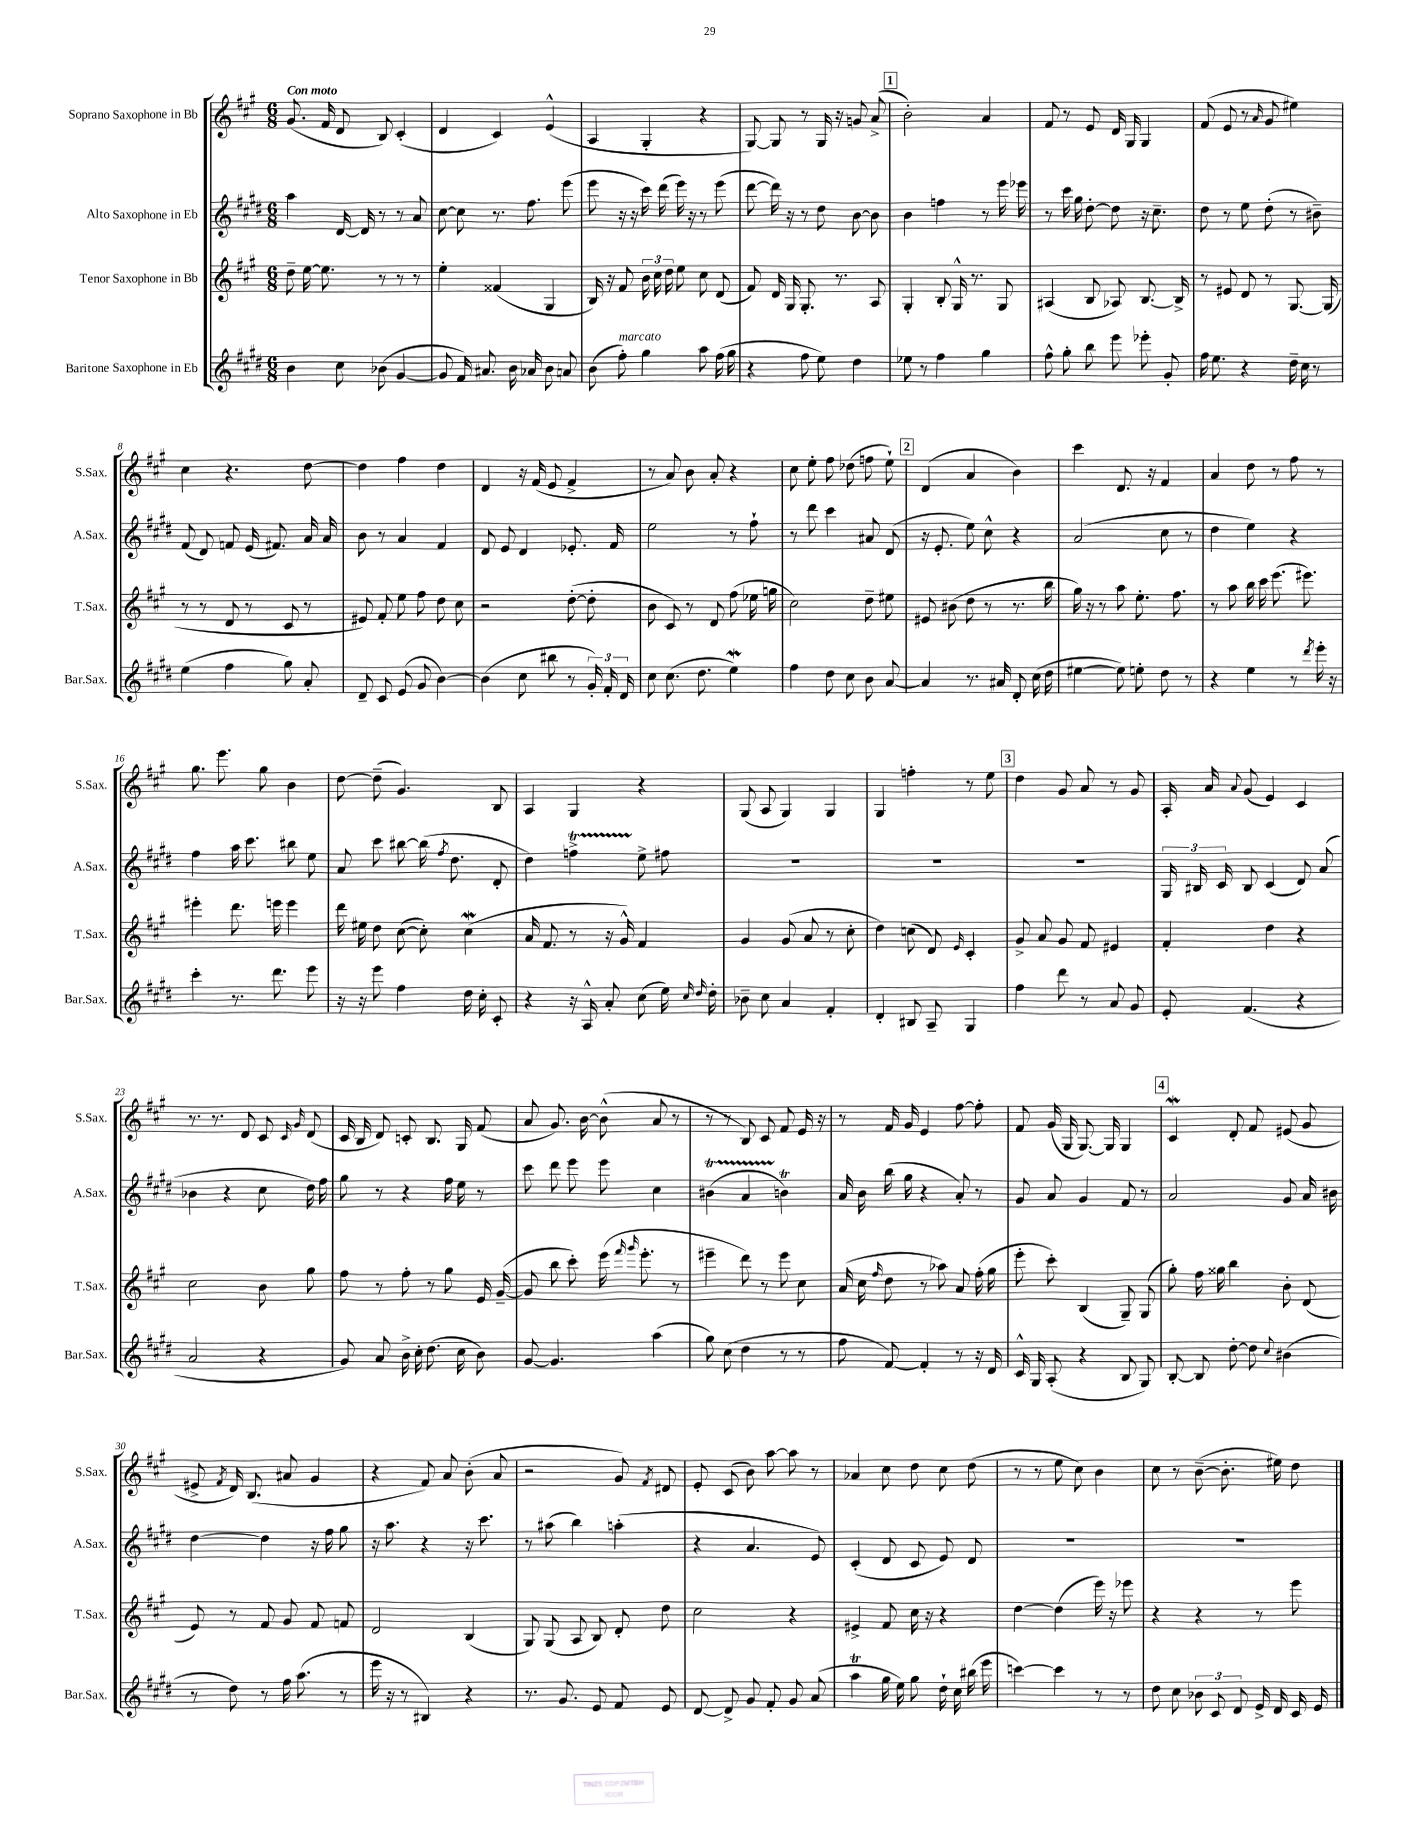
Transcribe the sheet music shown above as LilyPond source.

<<
\new StaffGroup <<
\new Staff = "s0" \with { instrumentName = "Soprano Saxophone in Bb" shortInstrumentName = "S.Sax." } {
    \clef treble \key a \major \numericTimeSignature \time 6/8 \tempo "Con moto"
    \autoBeamOff gis'8.( fis'16 d'8 b8) cis'4-.( |
    d'4 cis'4) e'4-^( |
    a4 gis4-. r4 |
    gis8~) gis8 r8 gis16 r16 g'8 a'8->( |
    \mark \markup { \box "1" } b'2-.) a'4 |
    fis'8 r8 e'8 d'16 gis16 gis4 |
    fis'8( e'8 r8 \grace { a'16 } gis'8 eis''4) |
    cis''4 r4. d''8~ |
    d''4 fis''4 d''4 |
    d'4 r16 fis'16( e'8 fis'4-> |
    r8 a'8) b'8 a'8-. r4 |
    cis''8 e''8-. fis''8 des''8( f''8 e''8-!) |
    \mark \markup { \box "2" } d'4( a'4 b'4) |
    cis'''4 d'8. r16 fis'4 |
    a'4 d''8 r8 fis''8 r8 |
    gis''8. e'''8. gis''8 b'4 |
    d''8~ d''8--( gis'4.) b8 |
    a4 gis4 r4 |
    gis8( a8 gis4) gis4 |
    gis4 f''4-. r8 e''8 |
    \mark \markup { \box "3" } d''4 gis'8 a'8 r8 gis'8 |
    a16-. a'16 \appoggiatura { a'8 } gis'8( e'4) cis'4 |
    r8. r8. d'8 cis'8 \grace { cis'16 gis'16 } d'8( |
    cis'16 b16 d'8) c'8-. b8. gis16 fis'8( |
    a'8 gis'8.) b'16~ b'8-^( a'8 r8 |
    r8 r8 b8) cis'8 fis'8 e'16 r16 |
    r8 fis'16 gis'16 e'4 fis''8~ fis''8-. |
    fis'8 gis'16( gis16 gis8.~) gis16 gis4 |
    \mark \markup { \box "4" } cis'4\mordent d'8-. fis'8 eis'8( gis'8 |
    eis'8-> \acciaccatura { fis'8 } d'16) b8.( ais'8 gis'4 |
    r4 fis'8) a'8 b'8-.( a'8 |
    r2 gis'8) \acciaccatura { fis'8 } dis'8 |
    e'8-. cis'8( b'8) a''8~ a''8 r8 |
    aes'4 cis''8 d''8 cis''8 d''8( |
    r8 r8 e''8 cis''8) b'4 |
    cis''8 r8 b'8~--( b'8.-. eis''16) d''8 \bar "|." |
}
\new Staff = "s1" \with { instrumentName = "Alto Saxophone in Eb" shortInstrumentName = "A.Sax." } {
    \clef treble \key e \major \numericTimeSignature \time 6/8
    \autoBeamOff a''4 dis'16~ dis'16 r8 r8 a'8 |
    cis''8~ cis''8 r8. fis''8. e'''8( |
    e'''8 r16 r16 cis'''16) dis'''16( e'''16) r16 r8 e'''8( |
    dis'''8~ dis'''16) r16 r8 dis''8 b'8~ b'8 |
    \mark \markup { \box "1" } b'4 f''4 r8 e'''16 ees'''16 |
    r8 cis'''16 gis''16 dis''8~-. dis''8 r16 cis''8.-- |
    dis''8 r8 e''8 dis''8-.( r8 bis'8--) |
    fis'8( dis'8) f'8 e'16( fis'8.) a'16 a'16 |
    b'8 r8 a'4 fis'4 |
    dis'8 e'8 dis'4 ees'8.-. fis'16 |
    e''2 r8 fis''8-! |
    r8 dis'''8 cis'''4 ais'8 dis'8( |
    \mark \markup { \box "2" } r16 e'8.-. e''8) cis''8-^ r4 |
    a'2( cis''8 r8 |
    dis''4 e''4) r4 |
    fis''4 a''16 cis'''8. bis''8 e''8 |
    a'8 cis'''8 bis''8~ bis''16( \acciaccatura { fis''8 } dis''8. dis'8-. |
    dis''4) f''4->\startTrillSpan e''8->\stopTrillSpan fis''8 |
    R2. |
    R2. |
    \mark \markup { \box "3" } R2. |
    \tuplet 3/2 { gis16 bis16 cis'16 } bis8 cis'4( dis'8) a'8( |
    bes'4 r4 cis''8 dis''16) fis''16 |
    gis''8 r8 r4 fis''16 e''16 r8 |
    cis'''8 dis'''8 e'''8 e'''8 cis''4 |
    bis'4\startTrillSpan( a'4 b'4\trill\stopTrillSpan) |
    a'16 b'16 b''16( gis''16 r4 a'8-.) r8 |
    gis'8 a'8 gis'4 fis'8 r8 |
    \mark \markup { \box "4" } a'2 gis'8 a'16 bis'16 |
    dis''4~ dis''4 r16 fis''16 gis''8 |
    r16 a''8. r4 r16 cis'''8. |
    r8 ais''8( b''4) a''4-.( |
    r4 a'4. e'8) |
    cis'4-.( dis'8 cis'8 e'8) dis'8 |
    R2. |
    R2. \bar "|." |
}
\new Staff = "s2" \with { instrumentName = "Tenor Saxophone in Bb" shortInstrumentName = "T.Sax." } {
    \clef treble \key a \major \numericTimeSignature \time 6/8
    \autoBeamOff d''8-- e''16~ e''8. r8 r8 r8 |
    e''4-. fisis'4( gis4 |
    b16) r16 fis'8 \tuplet 3/2 { b'16 cis''16 d''16 } e''8 cis''8 d'8( |
    fis'8) d'16 gis16 gis8.-. r8. a8 |
    \mark \markup { \box "1" } gis4-. b8-. gis16-^ r8. gis8 |
    ais4( b8 aes8) b8.~ b16-> |
    r8 eis'8 d'8 r8 gis8.~ gis16( |
    r8 r8 d'8 r8 cis'8 r8 |
    eis'8) fis'8-. e''8 fis''8 d''8 cis''8 |
    r2 d''8~-.( d''8-. |
    b'8 cis'8) r8 d'8 fis''8( ees''16 g''16 |
    cis''2) d''8-- eis''8 |
    \mark \markup { \box "2" } eis'8 bis'8( d''8 r8 r8. b''16 |
    gis''16) r16 r8 a''8 e''8.-. fis''8. |
    r8 a''8 b''16 cis'''16 e'''8.( eis'''8.) |
    eis'''4-. d'''8. e'''16 e'''4 |
    d'''16 eis''16 d''8 cis''8~( cis''8-.) cis''4\mordent( |
    a'16 fis'8. r8 r16 gis'16-^) fis'4 |
    gis'4 gis'8( a'8 r8 cis''8-. |
    d''4) c''8( d'8) \grace { e'16 } cis'4-. |
    \mark \markup { \box "3" } gis'8-> a'8 gis'8 fis'8 eis'4 |
    fis'4-. d''4 r4 |
    cis''2 b'8 gis''8 |
    fis''8 r8 fis''8-. r8 gis''8 e'16 gis'16~--( |
    gis'8 b''8 cis'''8-.) e'''16( \grace { fis'''16 gis'''16 } e'''8.-. r8 |
    eis'''4-- d'''8) r8 eis'''8 cis''8 |
    a'16( cis''16 \grace { fis''16 } d''8 r8 aes''8) a'8 fis''16-.( gis''16 |
    e'''8-. cis'''8-.) b4( gis8--) gis8( |
    \mark \markup { \box "4" } gis''8-.) fis''16 gisis''16 b''4 b'8-. d'8( |
    e'8) r8 fis'8 gis'8 fis'8 f'8 |
    d'2 b4( |
    gis8) gis8( a8 b8) d'8-. d''8 |
    cis''2 r4 |
    eis'4-> fis'8 cis''16 r16 r4 |
    d''4~ d''4( e'''16) r16 ees'''8 |
    r4 r4 r8 e'''8 \bar "|." |
}
\new Staff = "s3" \with { instrumentName = "Baritone Saxophone in Eb" shortInstrumentName = "Bar.Sax." } {
    \clef treble \key e \major \numericTimeSignature \time 6/8
    \autoBeamOff b'4 cis''8 bes'8( gis'4~ |
    gis'8 fis'16) ais'8. b'16 aes'16 b'8 a'8 |
    b'8( fis''8-.^\markup { \italic "marcato" }) gis''4 a''8 fis''16( gis''16 |
    r4 fis''8 e''8) dis''4 |
    \mark \markup { \box "1" } ees''8 r8 fis''4 gis''4 |
    fis''8-^ gis''8-. b''8 e'''8 ees'''8-. gis'8-. |
    fis''16 e''8. r4 dis''16-- cis''16 r8 |
    e''4( fis''4 gis''8) a'8-. |
    dis'8-- cis'8 e'8( gis'8 b'4~) |
    b'4( cis''8 bis''8 r8 \tuplet 3/2 { gis'16-.) fis'16-. dis'16 } |
    cis''8 cis''8.( dis''8. e''4\mordent) |
    fis''4 dis''8 cis''8 b'8 a'8~ |
    \mark \markup { \box "2" } a'4 r8. ais'16 dis'8-. cis''16( dis''16 |
    eis''4~ eis''8) e''8-. dis''8 r8 |
    r4 e''4 r8 \acciaccatura { dis'''8 } e'''16-. r16 |
    cis'''4-. r8. dis'''8. e'''8 |
    r16 r16 e'''8 fis''4 dis''16 cis''16-. cis'8-. |
    r4 r16 a16-^ a'8-. cis''8( e''16) \grace { cis''16 dis''16 } dis''16-. |
    bes'8-- cis''8 a'4 fis'4-. |
    dis'4-. bis8 a8-- gis4 |
    \mark \markup { \box "3" } fis''4 dis'''8 r8 a'8 gis'8 |
    e'8-. fis'4.( r4 |
    a'2 r4 |
    gis'8) a'8 b'16-> cis''16-. dis''8.( cis''16 b'8) |
    gis'8~ gis'4. a''4( |
    gis''8) cis''8( dis''4 r8 r8 |
    fis''8 fis'8~) fis'4-. r8 r16 dis'16 |
    cis'16-^ gis16 a8-.( r4 b8 gis8) |
    \mark \markup { \box "4" } b8~-. b8 dis''8~-. dis''8 \appoggiatura { cis''8 } bis'4( |
    r8 dis''8) r8 fis''16 a''8.( r8 |
    e'''16 r16 r8 bis4) r4 |
    r8. gis'8. e'8 fis'8 e'8 |
    dis'8~ dis'8-> gis'8 fis'8-. gis'8 a'8( |
    a''4\trill gis''16 e''16) gis''8 dis''16-! cis''16 bis''16( e'''16 |
    c'''4~) c'''4 r8 r8 |
    dis''8 cis''8 \tuplet 3/2 { bes'8 cis'8 dis'8 } e'16-> dis'16 cis'16 e'16 \bar "|." |
}
>>
>>
